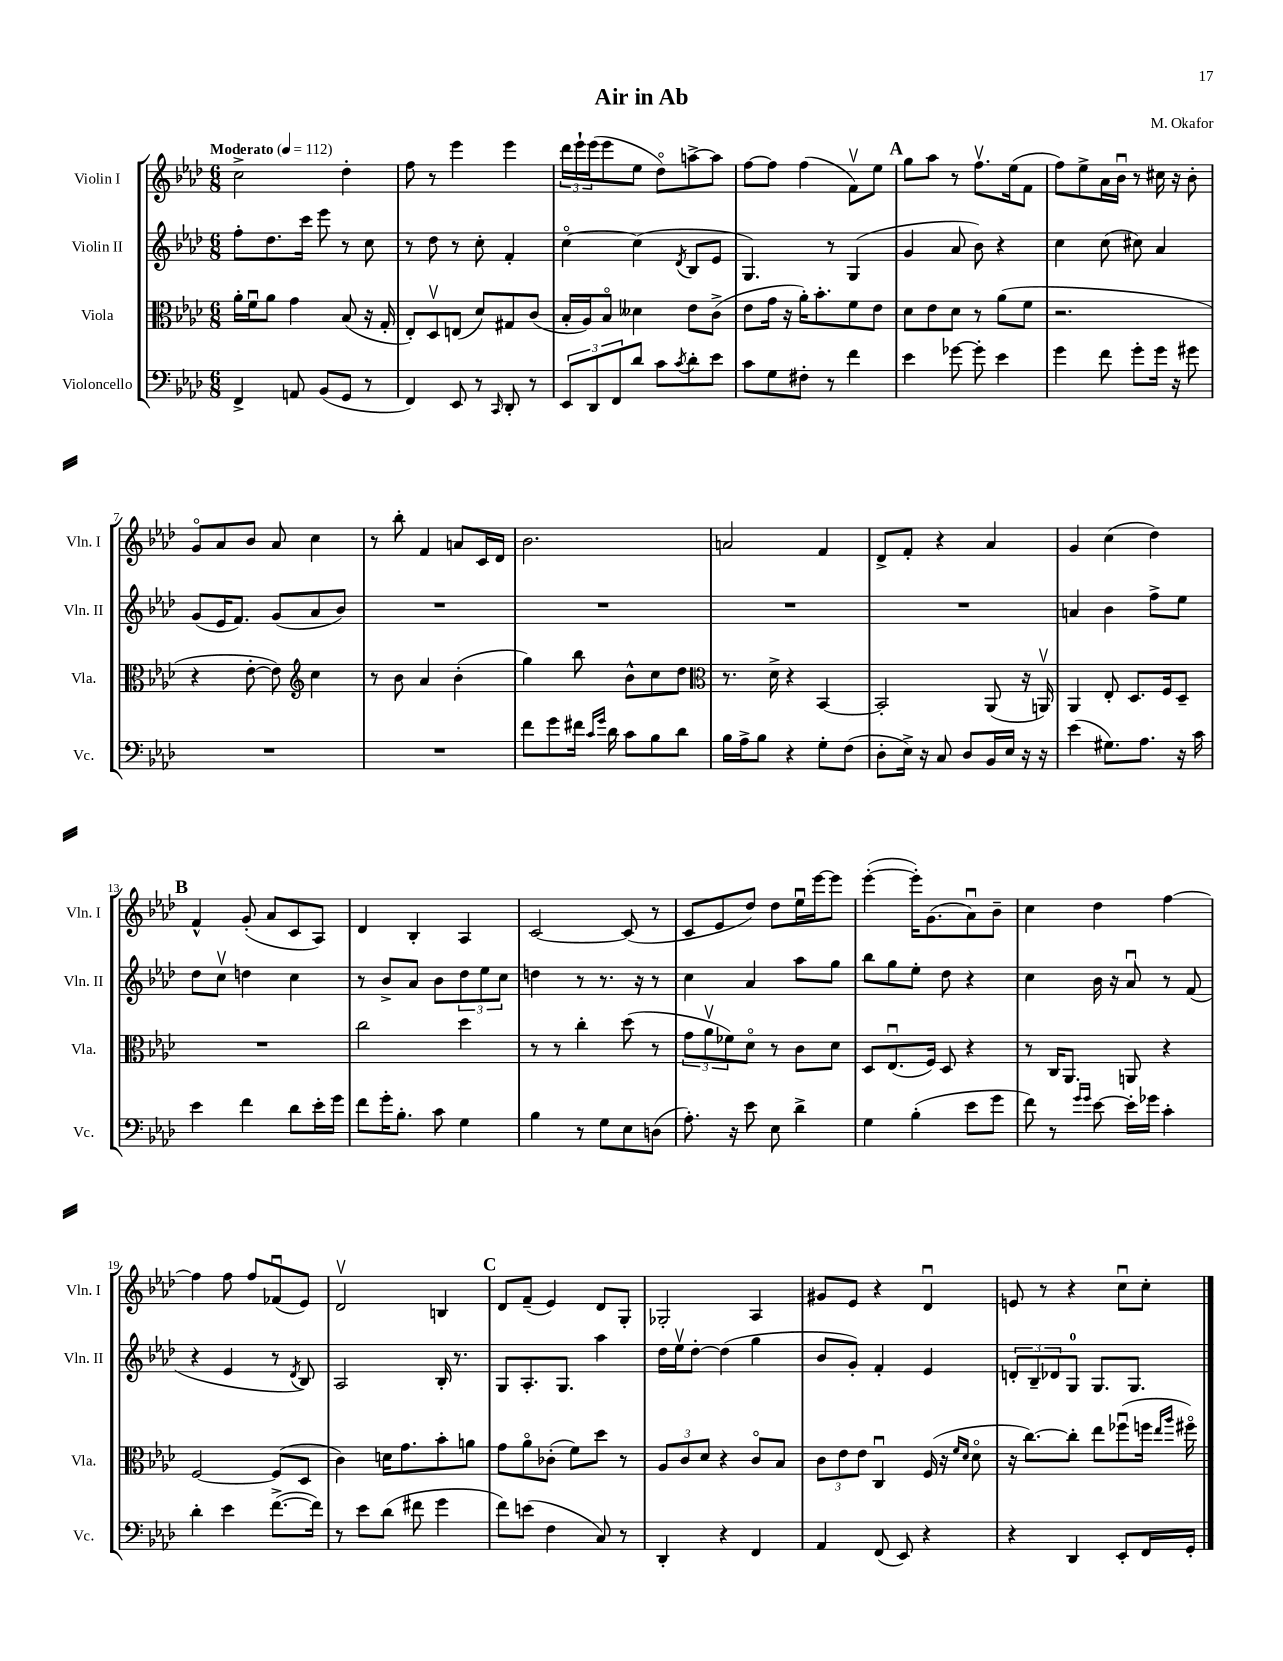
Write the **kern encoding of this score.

**kern	**kern	**kern	**kern
*part4	*part3	*part2	*part1
*staff4	*staff3	*staff2	*staff1
*I"Violoncello	*I"Viola	*I"Violin II	*I"Violin I
*I'Vc.	*I'Vla.	*I'Vln. II	*I'Vln. I
*clefF4	*clefC3	*clefG2	*clefG2
*k[b-e-a-d-]	*k[b-e-a-d-]	*k[b-e-a-d-]	*k[b-e-a-d-]
*M6/8	*M6/8	*M6/8	*M6/8
*MM112	*MM112	*MM112	*MM112
=1	=1	=1	=1
!	!	!	!LO:TX:a:B:t=Moderato
4FF^/	16a-'\LL	8ff'\L	2cc^\
.	16fu\J	.	.
.	8a-\J	8.dd-\	.
8AAn/	4g\	.	.
.	.	16ccc\Jk	.
(8BB-/L	.	8eee-\	.
8GG/J	(8B-/	8r	4dd-'\
8r	16r	8cc\	.
.	16G'/	.	.
=2	=2	=2	=2
4FF/)	8E-'/L)	8r	8ff\
.	8D-v/	8dd-\	8r
8EE-/	(8En/J	8r	4eee-\
8r	8d-/L)	8cc'\	.
16qqCC/	.	.	.
8DD-'/	8G#X/	4f'/	4eee-\
8r	(8c/J	.	.
=3	=3	=3	=3
12EE-/L	16B-'/LL	[4cc\	24ddd-\LL
.	.	.	24eee-`\
.	16A-/J)	.	.
12DD-/	.	.	(24eee-\J
.	8B-/J	.	8eee-\
12FF/	.	.	.
8d-/J	4d--X\	(4cc\]	8ee-\J
8c\L	.	.	8dd-\L)
8qc/	.	8qd-/	.
8d-'\	8e-\L	8B-/L	[8aan^\
8e-\J	(8c^\J	8e-/J	8aa\J]
=4	=4	=4	=4
8c\L	8e-\L	4.G/)	[8ff\L
8G\	16g\Jk	.	8ff\J]
.	16r	.	.
8F#X'\J	16a-'\KL)	.	(4ff\
.	8.b-'\	.	.
8r	.	8r	.
4f\	8f\	(4G/	8fv\L)
.	8e-\J	.	8ee-\J
!!LO:REH:place=s1:t=A
=5	=5	=5	=5
4e-\	8d-\L	4g/	8gg\L
.	8e-\	.	8aa-\J
[8g-X\	8d-\J	8a-/	8r
8g-'\]	8r	8b-\)	8.ffv\L
4e-\	(8a-\L	4r	.
.	.	.	(16ee-\k
.	8f\J	.	8f\J
=6	=6	=6	=6
4g\	2.r	4cc\	8ff\L)
.	.	.	8ee-^\
8f\	.	(8cc\	16a-\L
.	.	.	16b-u\JJ
8g'\L	.	8cc#X\)	8r
16g\Jk	.	4a-/	16cc#X\
16r	.	.	16r
8g#X\	.	.	8b-'\
!!LO:LB:g=z
=7	=7	=7	=7
2.r	4r	(8g/L	8g/L
.	.	16e-/K	8a-/
.	.	8.f/J)	.
.	[8e-'\	.	8b-/J
.	8e-\])	(8g/L	8a-/
*	*clefG2	*	*
.	4cc\	8a-/	4cc\
.	.	8b-/J)	.
=8	=8	=8	=8
2.r	8r	2.r	8r
.	8b-\	.	8bb-'\
.	4a-/	.	4f/
.	(4b-'\	.	8an/L
.	.	.	16c/L
.	.	.	16d-/JJ
=9	=9	=9	=9
8f\L	4gg\)	2.r	2.b-\
8g\	.	.	.
16f#X\Jk	8bb-\	.	.
16qqc/LL	.	.	.
16qqg/JJ	.	.	.
16d-\	.	.	.
8c\L	8b-^^\L	.	.
8B-\	8cc\	.	.
8d-\J	8dd-\J	.	.
=10	=10	=10	=10
*	*clefC3	*	*
16B-\LL	8.r	2.r	2an/
16A-^\J	.	.	.
8B-\J	.	.	.
.	16d-^\	.	.
4r	4r	.	.
8G'\L	[4BB-/	.	4f/
(8F\J	.	.	.
=11	=11	=11	=11
8D-'\L	2BB-'/]	2.r	8d-^/L
16E-^\Jk)	.	.	8f'/J
16r	.	.	.
8C/	.	.	4r
8D-/L	.	.	.
16BB-/L	(8AA-/	.	4a-/
16E-/JJ	.	.	.
16r	16r	.	.
16r	16AAnv/)	.	.
=12	=12	=12	=12
(4e-\	4AA-/	4an/	4g/
8.G#X\L)	8E-'/	4b-\	(4cc\
.	8.D-/L	.	.
8.A-\J	.	.	.
.	.	8ff^\L	4dd-\)
.	16F/k	.	.
16r	8D-~/J	8ee-\J	.
16c\	.	.	.
!!LO:LB:g=z
!!LO:REH:place=s1:t=B
=13	=13	=13	=13
4e-\	2.r	8dd-\L	4f^^/
.	.	8ccv\J	.
4f\	.	4ddn\	(8g'/
.	.	.	8a-/L
8d-\L	.	4cc\	8c/
16e-'\L	.	.	8A-/J)
16g\JJ	.	.	.
=14	=14	=14	=14
8f\L	2cc\	8r	4d-/
16g'\K	.	8b-^/L	.
8.B-'\J	.	.	.
.	.	8a-/J	4B-'/
8c\	.	8b-\L	.
4G\	4dd-\	12dd-\	4A-/
.	.	12ee-\	.
.	.	12cc\J	.
=15	=15	=15	=15
4B-\	8r	4ddn\	[2c/
.	8r	.	.
8r	4cc'\	8r	.
8G\L	.	8.r	.
8E-\	(8dd-\	.	(8c/]
.	.	16r	.
(8Dn\J	8r	8r	8r
=16	=16	=16	=16
8.A-'\)	12g\L	4cc\	8c/L
.	12a-v\	.	.
.	.	.	8e-/
.	12f-X\)	.	.
16r	.	.	.
8e-\	8d-\J	4a-/	8dd-/J)
8E-\	8r	.	8dd-\L
4d-^\	8c\L	8aa-\L	16ee-u\L
.	.	.	[16eee-\J
.	8d-\J	8gg\J	8eee-\J]
=17	=17	=17	=17
4G\	8D-/L	8bb-\L	([4eee-'\
.	(8.E-u/	8gg\	.
(4B-'\	.	8ee-'\J	16eee-'\KL])
.	16F/Jk)	.	(8.g\
.	8D-/	8dd-\	.
8e-\L	4r	4r	8a-u\)
8g\J	.	.	8b-~\J
=18	=18	=18	=18
8f\)	8r	4cc\	4cc\
8r	16C/KL	.	.
.	8.AA-/J	.	.
16qqg/LL	.	.	.
16qqg/JJ	.	.	.
[8e-\	.	16b-\	4dd-\
.	.	16r	.
16e-'\LL]	8AAn/	8a-u/	.
16g-X\JJ	.	.	.
4c'\	4r	8r	[4ff\
.	.	(8f/	.
!!LO:LB:g=z
=19	=19	=19	=19
4d-'\	[2F/	4r	4ff\]
4e-\	.	4e-/	8ff\
.	.	.	8ff/L
([8.f^\L	(8F/L]	8r	(8f-Xu/
.	.	8qd-/	.
.	8D-/J	8B-/)	8e-/J)
16f\Jk])	.	.	.
=20	=20	=20	=20
8r	4c\)	2A-/	2d-v/
8e-\L	.	.	.
(8d-\J	16dn\KL	.	.
.	8.g\	.	.
8f#X\	.	.	.
4g\	8b-'\	16B-'/	4Bn/
.	.	8.r	.
.	8an\J	.	.
!!LO:REH:place=s1:t=C
=21	=21	=21	=21
8f\L)	8g\L	8G/L	8d-/L
(8en\J	8a-\	8.A-'/	(8f~/J
4F\	(8c-X'\J	.	4e-/)
.	.	8.G/J	.
.	8f\L)	.	.
8C/)	8dd-\J	4aa-\	8d-/L
8r	8r	.	8G'/J
=22	=22	=22	=22
4DD-'/	12A-/L	16dd-\LL	2G-X'/
.	.	16ee-v\J	.
.	12c/	.	.
.	.	[8dd-'\J	.
.	12d-/J	.	.
4r	4r	(4dd-\]	.
4FF/	8c/L	4gg\	4A-/
.	8B-/J	.	.
=23	=23	=23	=23
4AA-/	12c\L	8b-/L	8g#X/L
.	12e-\	.	.
.	.	8g'/J)	8e-/J
.	12e-\J	.	.
(8FF/	4Cu/	4f'/	4r
8EE-/)	.	.	.
4r	(16F/	4e-/	4d-u/
.	16r	.	.
.	16qqf/LL	.	.
.	16qqd-/JJ	.	.
.	8d-\	.	.
=24	=24	=24	=24
4r	16r	12dn'/L	8en/
.	[8.cc\L)	.	.
.	.	12B-~/	.
.	.	.	8r
.	.	12d-X/	.
4DD-/	8cc'\J]	8G/J	4r
.	8ee-\L	8.G/L	.
8EE-'/L	(8ff-Xu\	.	8ccu\L
.	.	8.G/J	.
16FF/L	16ffn\Jk	.	8cc'\J
.	16qqee-/LL	.	.
.	16qqaa-/JJ	.	.
16GG'/JJ	16ff#X\)	.	.
==	==	==	==
*-	*-	*-	*-
